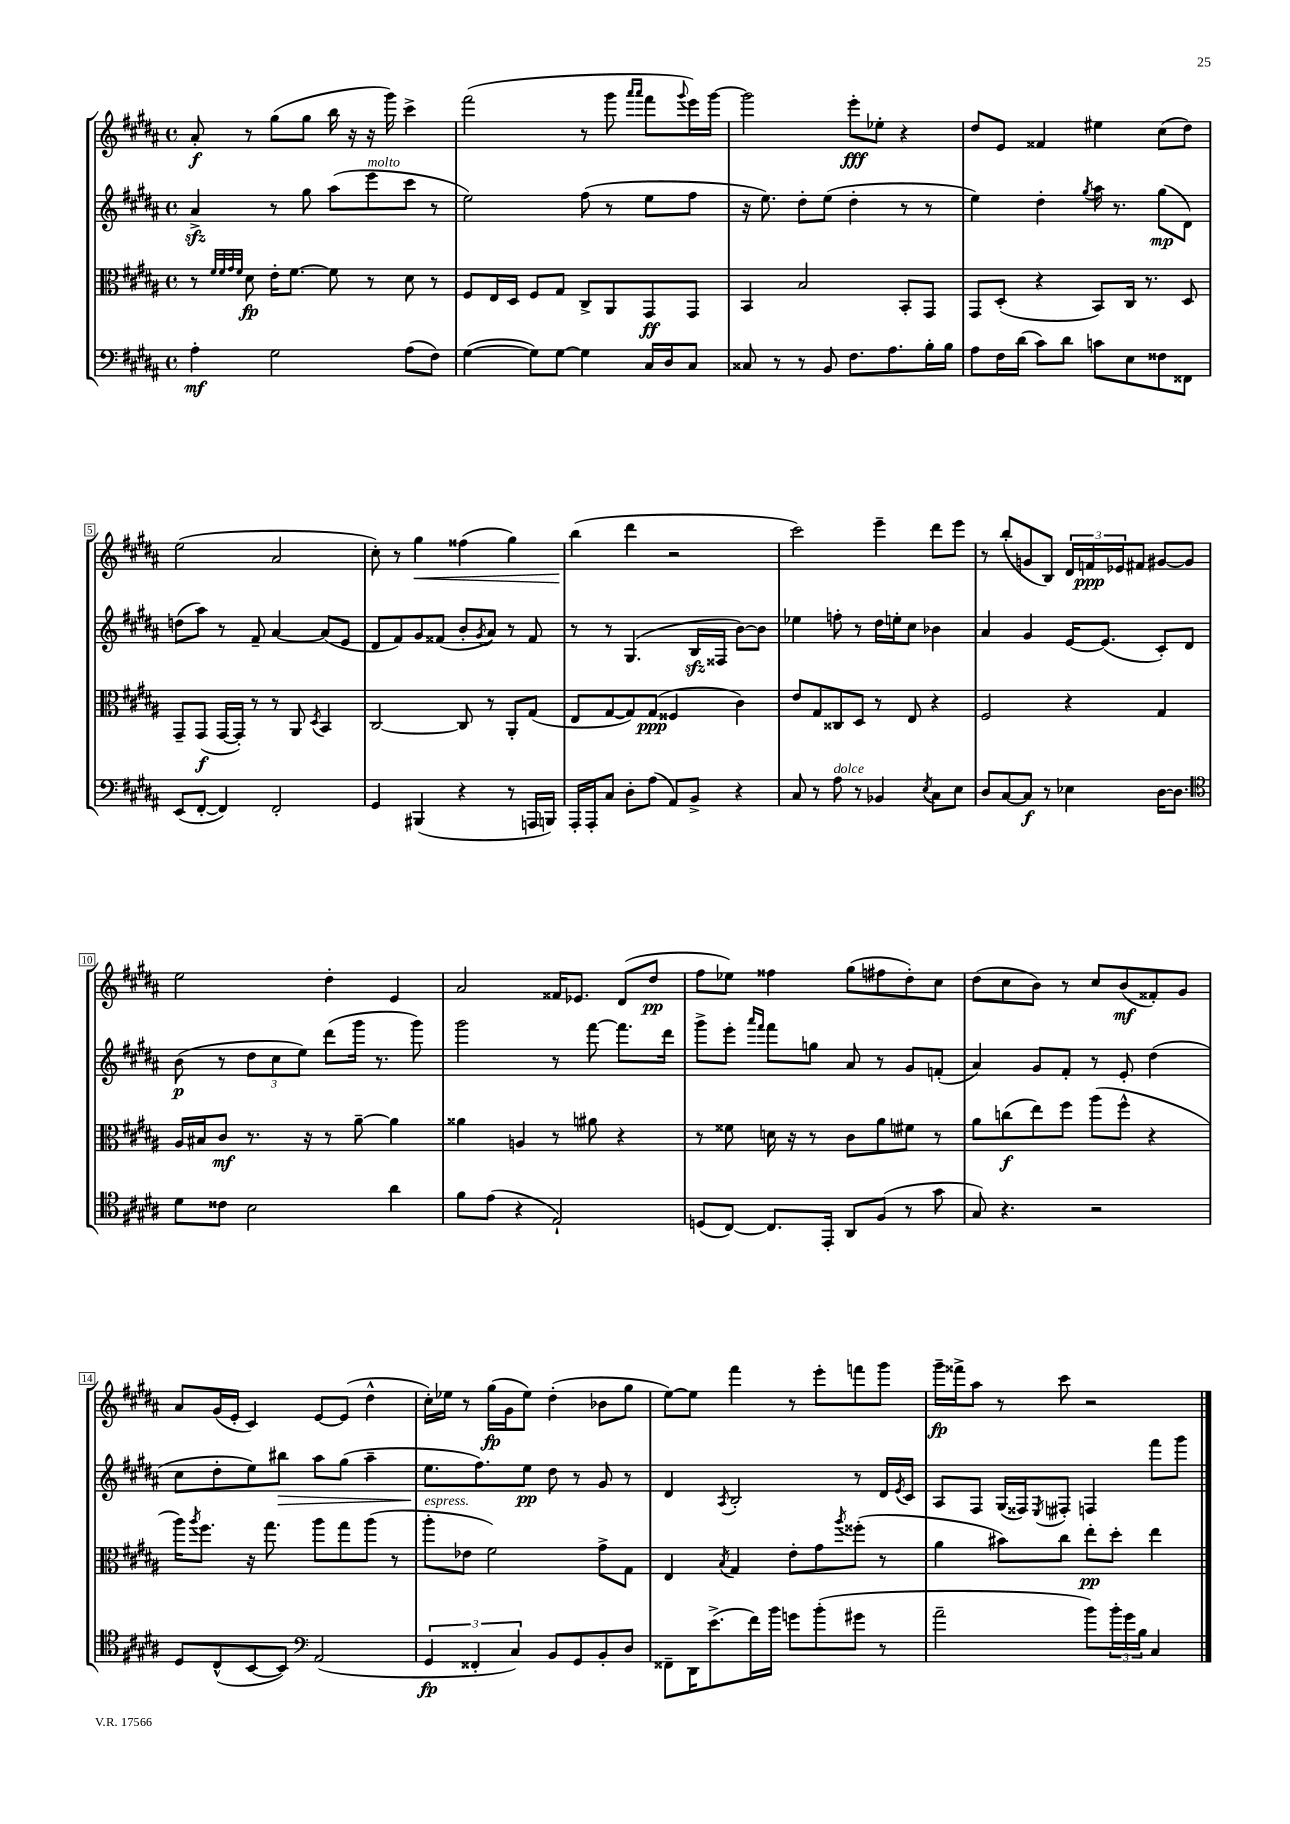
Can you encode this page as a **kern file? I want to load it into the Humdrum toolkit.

**kern	**dynam	**kern	**dynam	**kern	**dynam	**kern	**dynam
*part4	*part4	*part3	*part3	*part2	*part2	*part1	*part1
*staff4	*staff4	*staff3	*staff3	*staff2	*staff2	*staff1	*staff1
*clefF4	*	*clefC3	*	*clefG2	*	*clefG2	*
*k[f#c#g#d#a#]	*	*k[f#c#g#d#a#]	*	*k[f#c#g#d#a#]	*	*k[f#c#g#d#a#]	*
*M4/4	*	*M4/4	*	*M4/4	*	*M4/4	*
*met(c)	*	*met(c)	*	*met(c)	*	*met(c)	*
=1	=1	=1	=1	=1	=1	=1	=1
4A#'\	mf	8r	.	4a#zz^/	.	8a#'/	f
.	.	32qqf#/LLL	.	.	.	.	.
.	.	32qqf#/	.	.	.	.	.
.	.	32qqg#/	.	.	.	.	.
.	.	32qqf#/JJJ	.	.	.	.	.
.	.	8d#\	fp	.	.	8r	.
2G#\	.	16e'\KL	.	8r	.	(8gg#\L	.
.	.	[8.f#\J	.	.	.	.	.
.	.	.	.	8gg#\	.	8gg#\J	.
.	.	8f#\]	.	(8aa#\L	.	16bb\	.
.	.	.	.	.	.	16r	.
!	!	!	!	!LO:TX:a:i:t=molto	!	!	!
.	.	8r	.	8eee\	.	16r	.
.	.	.	.	.	.	16ggg#\)	.
(8A#\L	.	8d#\	.	8ccc#\J	.	4ccc#^\	.
8F#\J)	.	8r	.	8r	.	.	.
=2	=2	=2	=2	=2	=2	=2	=2
([4G#\	.	8F#/L	.	2ee\)	.	(2fff#\	.
.	.	16E/L	.	.	.	.	.
.	.	16D#/JJ	.	.	.	.	.
8G#\L])	.	8F#/L	.	.	.	.	.
[8G#\J	.	8G#/J	.	.	.	.	.
4G#\]	.	8C#^/L	.	(8ff#\	.	8r	.
.	.	8AA#/	.	8r	.	8ggg#\	.
.	.	.	.	.	.	16qqaaa#/LL	.
.	.	.	.	.	.	16qqaaa#/JJ	.
16C#/LL	.	8GG#/	ff	8ee\L	.	8fff#\L	.
16D#/J	.	.	.	.	.	.	.
.	.	.	.	.	.	8qqggg#/	.
8C#/J	.	8GG#/J	.	8ff#\J	.	16eee\L)	.
.	.	.	.	.	.	[16ggg#\JJ	.
=3	=3	=3	=3	=3	=3	=3	=3
8C##X/	.	4BB/	.	16r	.	2ggg#\]	.
.	.	.	.	8.ee\)	.	.	.
8r	.	.	.	.	.	.	.
8r	.	2B/	.	8dd#'\L	.	.	.
8BB/	.	.	.	(8ee\J	.	.	.
8.F#\L	.	.	.	4dd#'\	.	8eee'\L	fff
.	.	.	.	.	.	8ee-X'\J	.
8.A#\	.	.	.	.	.	.	.
.	.	8BB'/L	.	8r	.	4r	.
16B'\L	.	8GG#/J	.	8r	.	.	.
16B\JJ	.	.	.	.	.	.	.
=4	=4	=4	=4	=4	=4	=4	=4
8A#\L	.	8GG#/L	.	4ee\)	.	8dd#/L	.
16F#\L	.	(8D#'/J	.	.	.	8e/J	.
(16d#\JJ	.	.	.	.	.	.	.
8c#\L)	.	4r	.	4dd#'\	.	4f##X/	.
8d#\J	.	.	.	.	.	.	.
.	.	.	.	8qgg#/	.	.	.
8cn\L	.	8BB/L)	.	16aa#\	.	4ee#X\	.
.	.	.	.	8.r	.	.	.
8E\	.	16C#/Jk	.	.	.	.	.
.	.	8.r	.	.	.	.	.
8F##X\	.	.	.	(8gg#\L	mp	(8cc#\L	.
8FF##X\J	.	8D#/	.	8d#\J)	.	8dd#\J)	.
!!LO:LB:g=z
=5	=5	=5	=5	=5	=5	=5	=5
(8EE/L	.	8GG#~/L	.	(8ddn\L	.	(2ee\	.
[8FF#'/J	.	(8GG#/J	f	8aa#\J)	.	.	.
4FF#/])	.	[16GG#/LL	.	8r	.	.	.
.	.	16GG#'/JJ])	.	.	.	.	.
.	.	8r	.	8f#~/	.	.	.
2FF#'/	.	8r	.	[4a#/	.	2a#/	.
.	.	8AA#/	.	.	.	.	.
.	.	8qD#/	.	.	.	.	.
.	.	4BB/	.	(8a#/L]	.	.	.
.	.	.	.	8e/J	.	.	.
=6	=6	=6	=6	=6	=6	=6	=6
4GG#/	.	[2C#/	.	8d#/L	.	8cc#'\)	.
.	.	.	.	8f#/)	.	8r	.
!	!	!	!	!	!	!	!LO:HP:b
(4BBB#X/	.	.	.	8g#/	.	4gg#\	<
.	.	.	.	(8f##X/J	.	.	.
4r	.	8C#/]	.	8b'/L	.	(4ff##X\	.
.	.	.	.	8qg#/	.	.	.
.	.	8r	.	8a#/J)	.	.	.
8r	.	8AA#'/L	.	8r	.	4gg#\)	.
16AAAn/LL	.	(8G#/J	.	8f##/	.	.	.
16BBBn/JJ)	.	.	.	.	.	.	.
=7	=7	=7	=7	=7	=7	=7	=7
16AAA#'/LL	.	8E/L	.	8r	.	(4bb\	.
16AAA#'/J	.	.	.	.	.	.	.
8C#/J	.	[8G#/	.	8r	.	.	.
8D#'\L	.	8G#/])	.	(4.G#/	.	4ddd#\	[
(8A#\J	.	(8G#/J	ppp	.	.	.	.
8AA#/L)	.	4F##X/	.	.	.	2r	.
8BB^/J	.	.	.	16Bzz/LL	.	.	.
.	.	.	.	16F##X/JJ	.	.	.
4r	.	4c#\)	.	[8b\L)	.	.	.
.	.	.	.	8b\J]	.	.	.
=8	=8	=8	=8	=8	=8	=8	=8
8C#/	.	8e/L	.	4ee-X\	.	2ccc#\)	.
8r	.	8G#/	.	.	.	.	.
!LO:TX:a:i:t=dolce	!	!	!	!	!	!	!
8A#\	.	8C##X/	.	8ffn'\	.	.	.
8r	.	8D#/J	.	8r	.	.	.
4BB-X/	.	8r	.	16dd#\LL	.	4eee~\	.
.	.	.	.	16een'\J	.	.	.
.	.	8E/	.	8cc#\J	.	.	.
8qE/	.	.	.	.	.	.	.
8C#\L	.	4r	.	4b-X\	.	8ddd#\L	.
8E\J	.	.	.	.	.	8eee\J	.
=9	=9	=9	=9	=9	=9	=9	=9
8D#/L	.	2F#/	.	4a#/	.	8r	.
[8C#/	.	.	.	.	.	(8bb'/L	.
8C#/J]	f	.	.	4g#/	.	8gn/	.
8r	.	.	.	.	.	8B/J)	.
4E-X\	.	4r	.	[16e/KL	.	24d#/LL	.
.	.	.	.	.	.	24fn/	ppp
.	.	.	.	(8.e/J]	.	.	.
.	.	.	.	.	.	24e-X/J	.
.	.	.	.	.	.	8f#X/J	.
[16D#\KL	.	4G#/	.	8c#'/L)	.	[8g#X/L	.
8.D#\J]	.	.	.	.	.	.	.
.	.	.	.	8d#/J	.	8g#/J]	.
!!LO:LB:g=z
=10	=10	=10	=10	=10	=10	=10	=10
*clefC4	*	*	*	*	*	*	*
8d#\L	.	16A#/LL	.	(8b\	p	2ee\	.
.	.	16B#X/J	.	.	.	.	.
8c##X\J	.	8c#/J	mf	8r	.	.	.
2B\	.	8.r	.	12dd#\L	.	.	.
.	.	.	.	12cc#\	.	.	.
.	.	.	.	12ee\J)	.	.	.
.	.	16r	.	.	.	.	.
.	.	8r	.	(8ddd#\L	.	4dd#'\	.
.	.	[8a#~\	.	16ggg#\Jk	.	.	.
.	.	.	.	8.r	.	.	.
4a#\	.	4a#\]	.	.	.	4e/	.
.	.	.	.	8ggg#\)	.	.	.
=11	=11	=11	=11	=11	=11	=11	=11
8f#\L	.	4a##X\	.	2ggg#\	.	2a#/	.
(8e\J	.	.	.	.	.	.	.
4r	.	4An/	.	.	.	.	.
2E`/)	.	8r	.	8r	.	16f##X/KL	.
.	.	.	.	.	.	8.e-X/J	.
.	.	8a#X\	.	[8fff#\	.	.	.
.	.	4r	.	8.fff#\L]	.	(8d#/L	.
.	.	.	.	.	.	8dd#/J	pp
.	.	.	.	16ddd#\Jk	.	.	.
=12	=12	=12	=12	=12	=12	=12	=12
(8Dn/L	.	8r	.	8ggg#^\L	.	8ff#\L	.
[8C#/J)	.	8f##X\	.	8eee'\J	.	8ee-X\J)	.
.	.	.	.	16qqaaa#/LL	.	.	.
.	.	.	.	16qqfff#/JJ	.	.	.
8.C#/L]	.	16dn\	.	8fff#\L	.	4ff##X\	.
.	.	16r	.	.	.	.	.
.	.	8r	.	8ggn\J	.	.	.
16EE'/Jk	.	.	.	.	.	.	.
8AA#/L	.	8c#\L	.	8a#/	.	(8gg#\L	.
(8F#/J	.	8a#\	.	8r	.	8ff#X\	.
8r	.	8f#X\J	.	8g#/L	.	8dd#'\)	.
8g#\	.	8r	.	(8fn'/J	.	8cc#\J	.
=13	=13	=13	=13	=13	=13	=13	=13
8G#/)	.	8a#\L	.	4a#/)	.	(8dd#\L	.
4.r	.	(8ccn\	f	.	.	8cc#\	.
.	.	8ee\)	.	8g#/L	.	8b\J)	.
.	.	8ff#\J	.	8f#'/J	.	8r	.
2r	.	(8aa#\L	.	8r	.	8cc#/L	.
.	.	8ff#^^\J	.	8e'/	.	(8b/	mf
.	.	4r	.	(4dd#\	.	8f##X'/)	.
.	.	.	.	.	.	8g#/J	.
!!LO:LB:g=z
=14	=14	=14	=14	=14	=14	=14	=14
8D#/L	.	16aa#\KL)	.	8cc#\L	.	8a#/L	.
.	.	8qaa#/	.	.	.	.	.
.	.	8.ff#\J	.	.	.	.	.
(8C#^^/	.	.	.	8dd#'\	.	(16g#/L	.
.	.	.	.	.	.	16e'/JJ	.
[8BB/	.	16r	.	8ee\)	.	4c#/)	.
.	.	8.gg#\	.	.	.	.	.
!	!	!	!	!	!LO:HP:b	!	!
8BB/J])	.	.	.	8bb#X\J	>	.	.
*clefF4	*	*	*	*	*	*	*
(2AA#/	.	8aa#\L	.	8aa#\L	.	[8e/L	.
.	.	8gg#\	.	(8gg#\J	.	(8e/J]	.
.	.	(8aa#\J	.	4aa#~\	.	4dd#^^\	.
.	.	8r	.	.	.	.	.
=15	=15	=15	=15	=15	=15	=15	=15
!	!	!LO:TX:a:i:t=espress.	!	!	!	!	!
6GG#/	fp	8aa#'\L	.	8.ee\L	.	16cc#'\LL)	.
.	.	.	.	.	.	16ee-X\JJ	.
.	.	8e-X\J	.	.	.	8r	.
6FF##X'/	.	.	.	.	.	.	.
.	.	.	.	8.ff#\)	]	.	.
.	.	2f#\)	.	.	.	(16gg#\LL	fp
.	.	.	.	.	.	16g#\J	.
6C#/)	.	.	.	.	.	.	.
.	.	.	.	8ee\J	pp	8ee-\J)	.
8BB/L	.	.	.	8dd#\	.	(4dd#'\	.
8GG#/	.	.	.	8r	.	.	.
8BB'/	.	8g#^\L	.	8g#/	.	8b-X\L	.
8D#/J	.	8G#\J	.	8r	.	8gg#\J	.
=16	=16	=16	=16	=16	=16	=16	=16
8FF##X~\L	.	4E/	.	4d#/	.	[8ee\L)	.
16DD#\K	.	.	.	.	.	8ee\J]	.
(8.e^\	.	.	.	.	.	.	.
.	.	8qB/	.	8qA#/	.	.	.
.	.	4G#/	.	2B'/	.	4fff#\	.
16f#\L)	.	.	.	.	.	.	.
16b\JJ	.	.	.	.	.	.	.
8gn\L	.	8e'\L	.	.	.	8r	.
(8b'\	.	8g#\	.	.	.	8eee'\L	.
.	.	8qaa#/	.	.	.	.	.
8g#X\J	.	(8ff##X'\J	.	8r	.	8fffn\	.
8r	.	8r	.	16d#/LL	.	8ggg#\J	.
.	.	.	.	8qe/	.	.	.
.	.	.	.	16c#/JJ	.	.	.
=17	=17	=17	=17	=17	=17	=17	=17
2a#~\	.	4a#\	.	8A#/L	.	16ggg#~\LL	fp
.	.	.	.	.	.	16fff##X^\J	.
.	.	.	.	8F#/J	.	8aa#\J	.
.	.	8b#X\L)	.	(16G#/LL	.	8r	.
.	.	.	.	16F##X/J)	.	.	.
.	.	.	.	8qE/	.	.	.
.	.	8cc#\J	.	8F#X'/J	.	8ccc#\	.
8b\L)	.	8ee'\L	pp	4Fn/	.	2r	.
24b'\L	.	8dd#'\J	.	.	.	.	.
24g#\	.	.	.	.	.	.	.
24B\JJ	.	.	.	.	.	.	.
4C#/	.	4ee\	.	8fff#\L	.	.	.
.	.	.	.	8ggg#\J	.	.	.
==	==	==	==	==	==	==	==
*-	*-	*-	*-	*-	*-	*-	*-
